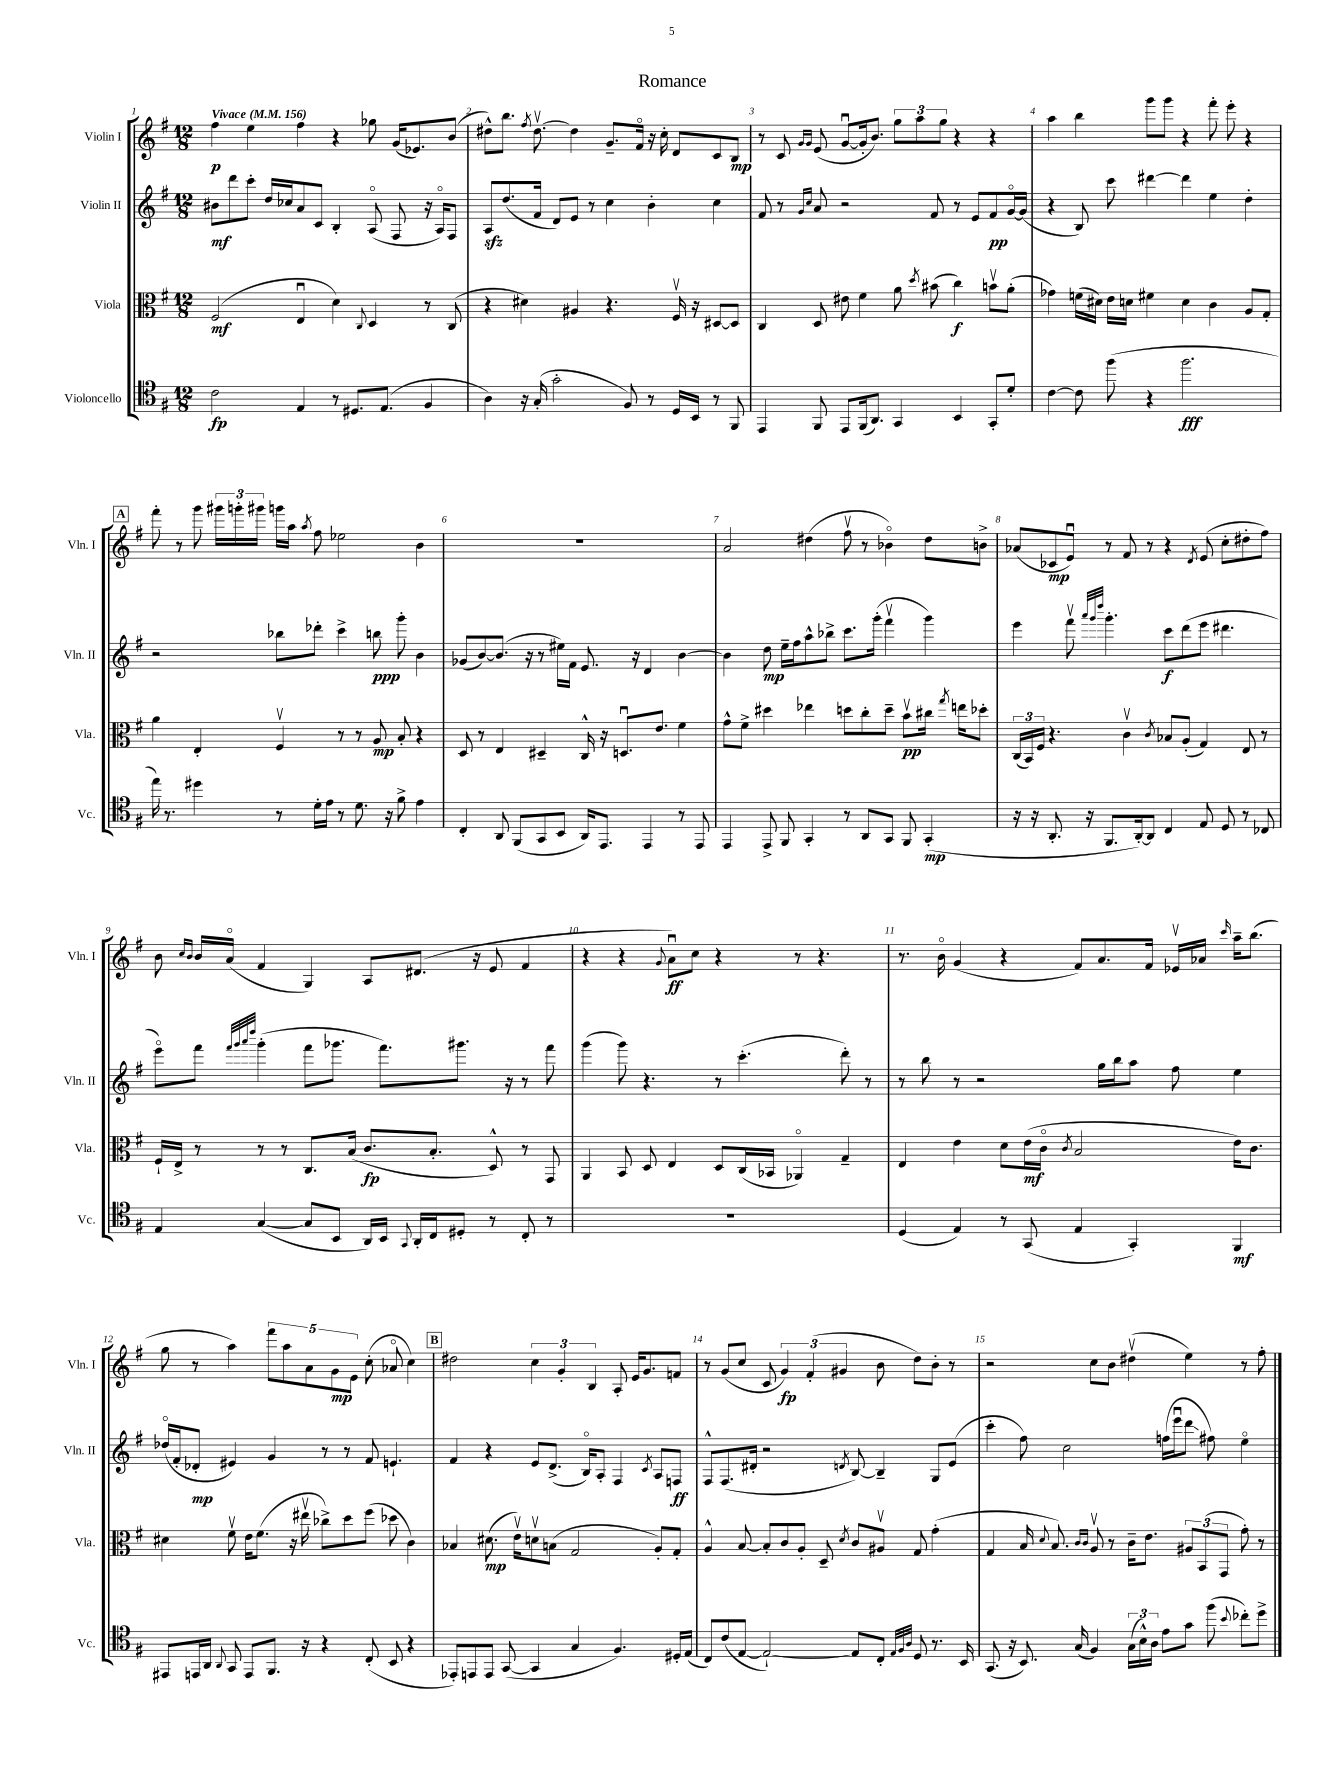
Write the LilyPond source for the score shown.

\header { title = "Romance" }
<<
\new StaffGroup <<
\new Staff = "s0" \with { instrumentName = "Violin I" shortInstrumentName = "Vln. I" } {
    \clef treble \key g \major \numericTimeSignature \time 12/8 \tempo "Vivace" 4 = 156
    \autoBeamOff fis''4\p e''4 fis''4 r4 ges''8 g'16[( ees'8.) b'8]( |
    dis''8[-^) b''8.] \acciaccatura { fis''8 } dis''8.~\upbow dis''4 g'8.[-- fis'16]\flageolet r16 c''16-. d'8[ c'8 b8]\mp |
    r8 c'8 \grace { g'16[ g'16] } e'8( g'8[~\downbow g'16-. b'8.]) \tuplet 3/2 { g''8[ a''8 g''8] } r4 r4 |
    a''4 b''4 g'''8[ g'''8] r4 fis'''8-. e'''8-. r4 |
    \mark \markup { \box "A" } fis'''8-. r8 g'''8 \tuplet 3/2 { gis'''16[ g'''16-. gis'''16] } g'''16[ a''16] \acciaccatura { a''8 } fis''8 ees''2 b'4 |
    R1. |
    a'2 dis''4( fis''8\upbow r8 bes'4\flageolet) dis''8[ b'8]-> |
    aes'8[( ces'8\mp e'8]\downbow) r8 fis'8 r8 r4 \acciaccatura { d'8 } e'8( c''8[-. dis''8-. fis''8]) |
    b'8 \grace { c''16[ b'16] } b'16[ a'16]\flageolet( fis'4 g4) a8[ dis'8.]( r16 e'8 fis'4 |
    r4 r4 \appoggiatura { g'8 } a'8[\downbow\ff) c''8] r4 r8 r4. |
    r8. b'16\flageolet g'4( r4 fis'8[) a'8. fis'16] ees'16[\upbow aes'16] \grace { c'''16 } a''16[-- b''8.]( |
    g''8 r8 a''4) \tuplet 5/4 { fis'''8[ a''8 a'8 g'8\mp e'8] } c''8-.( aes'8\flageolet c''4) |
    \mark \markup { \box "B" } dis''2 \tuplet 3/2 { c''4 g'4-. b4 } a8-. e'16[ g'8. f'8] |
    r8 g'8[( c''8] c'8 \tuplet 3/2 { g'4\fp) fis'4-.( gis'4 } b'8 d''8[) b'8]-. r8 |
    r2 c''8[ b'8] dis''4\upbow( e''4) r8 fis''8-. \bar "|." |
}
\new Staff = "s1" \with { instrumentName = "Violin II" shortInstrumentName = "Vln. II" } {
    \clef treble \key g \major \numericTimeSignature \time 12/8
    \autoBeamOff bis'8[\mf d'''8 c'''8]-. d''16[ ces''16 a'8 c'8] b4-. a8\flageolet( fis8 r16 a16[\flageolet) fis8] |
    a8[\sfz d''8.( fis'16] d'8[) e'8] r8 c''4 b'4-. c''4 |
    fis'8 r8 \grace { g'16[ c''16] } a'8 r2 fis'8 r8 e'8[ fis'8\pp g'16~\flageolet g'16]( |
    r4 b8) c'''8 dis'''4~ dis'''4 e''4 d''4-. |
    \mark \markup { \box "A" } r2 bes''8[ des'''8]-. c'''4-> b''8\ppp g'''8-. b'4 |
    ges'8[( b'8~) b'8.]( r16 r8 eis''16[) fis'16] e'8. r16 d'4 b'4~ |
    b'4 d''8\mp e''16[-- fis''16 a''8-^ bes''8]-> c'''8.[ g'''16]-.( fis'''4\upbow g'''4) |
    e'''4 fis'''8\upbow \grace { a'''32[ g'''32 d''''32] } g'''4.-. c'''8[\f d'''8( e'''8] dis'''4. |
    e'''8[\flageolet) fis'''8] \grace { fis'''32[ g'''32 a'''32 d''''32] } g'''4-.( fis'''8[ ges'''8.] fis'''8.[) gis'''8.] r16 r8 fis'''8 |
    g'''4( g'''8) r4. r8 c'''4.-.( d'''8-.) r8 |
    r8 b''8 r8 r2 g''16[ b''16 a''8] fis''8 e''4 |
    des''16[\flageolet( fis'16-. des'8]-.\mp eis'4) g'4 r8 r8 fis'8 e'4.-! |
    \mark \markup { \box "B" } fis'4 r4 e'8[ d'8.]->( b16[\flageolet) a8]-. fis4 \acciaccatura { c'8 } a8[ f8]\ff |
    fis8[-^ fis8.( dis'16]-. r2 \acciaccatura { d'8 } b8~) b4-- g8[ e'8]( |
    c'''4-. fis''8) c''2 f''16[( e'''16\downbow d'''8]\glissando fis''8) e''4\flageolet \bar "|." |
}
\new Staff = "s2" \with { instrumentName = "Viola" shortInstrumentName = "Vla." } {
    \clef alto \key g \major \numericTimeSignature \time 12/8
    \autoBeamOff fis2\mf( e4\downbow d'4) \appoggiatura { c8 } d4 r8 c8( |
    r4 dis'4) ais4 r4. fis16\upbow r16 dis8[~ dis8] |
    c4 d8 eis'8 fis'4 a'8 \acciaccatura { d''8 } bis'8( c''4\f) b'8[\upbow a'8]-.( |
    ges'4) f'16[( dis'16]) e'16[ d'16] fis'4 d'4 c'4 a8[ g8]-. |
    \mark \markup { \box "A" } a'4 e4-. fis4\upbow r8 r8 a8\mp b8-. r4 |
    d8 r8 e4 dis4-- c16-^ r16 d8.[\downbow e'8.] fis'4 |
    g'8[-^ fis'8]-> dis''4 ees''4 d''8[ c''8-. d''8]-- b'8[\upbow\pp cis''16] \acciaccatura { g''8 } e''16[ des''8]-. |
    \tuplet 3/2 { c16[( b,16) fis16] } r4. c'4\upbow \acciaccatura { c'8 } bes8[ a8]-.( g4) e8 r8 |
    fis16[-! e16]-> r8 r8 r8 c8.[ b16]( c'8.[\fp b8.]-. d8-^) r8 g,8 |
    a,4 b,8 d8 e4 d8[ c16( bes,16] aes,4\flageolet) g4-- |
    e4 e'4 d'8[ e'16\mf( c'16]\flageolet \acciaccatura { c'8 } b2 e'16[) c'8.] |
    dis'4 fis'8\upbow e'16[ fis'8.]( r16 eis''16\upbow ces''8[->) d''8 fis''8]( des''8 c'4) |
    \mark \markup { \box "B" } bes4 dis'8.\mp( e'16[\upbow) d'8\upbow b8]( g2 a8[-.) g8]-. |
    a4-^ b8~ b8[-. c'8 a8]-. d8-- \acciaccatura { d'8 } c'8[ ais8]\upbow g8 g'4-.( |
    g4 b16 \appoggiatura { d'8 } b8.) \grace { c'16[ c'16] } a8\upbow r8 c'16[-- e'8.] \tuplet 3/2 { ais8[ b,8( g,8] } g'8-.) r8 \bar "|." |
}
\new Staff = "s3" \with { instrumentName = "Violoncello" shortInstrumentName = "Vc." } {
    \clef tenor \key g \major \numericTimeSignature \time 12/8
    \autoBeamOff c'2\fp e4 r8 dis8.[ e8.]( fis4 |
    a4) r16 g16-.( g'2-. fis8) r8 d16[ b,16] r8 fis,8 |
    e,4 fis,8 e,8[ fis,16( a,8.]) g,4 b,4 g,8[-. d'8]-. |
    c'4~ c'8 fis''8( r4 fis''2.\fff |
    \mark \markup { \box "A" } e''16) r8. dis''4 r8 d'16[-. e'16] r8 d'8. r16 fis'8-> e'4 |
    c4-. a,8 fis,8[( g,8 b,8] a,16[) e,8.] e,4 r8 e,8 |
    e,4 e,8-> fis,8 g,4-. r8 a,8[ g,8] fis,8 g,4-.\mp( |
    r16 r16 a,8.-. r16 fis,8.[ a,16~-.) a,8] c4 e8 d8 r8 ces8 |
    e4 g4~( g8[ b,8] a,16[) b,16] \appoggiatura { g,8 } a,16[-. c16 dis8]-. r8 c8-. r8 |
    R1. |
    d4( e4) r8 g,8( e4 g,4-.) fis,4\mf |
    eis,8[ e,16 a,16] \appoggiatura { a,8 } g,8 e,8[ fis,8.] r16 r4 c8-.( b,8 r4 |
    \mark \markup { \box "B" } ees,8[-.) e,8 e,8] g,8~( g,4 g4 fis4.) dis16[-. e16]( |
    c8[) c'8( e8]~ e2~-!) e8[ c8]-. \grace { e32[ fis32 a32] } d8 r8. b,16 |
    g,8.( r16 b,8.) g16( fis4) \tuplet 3/2 { g16[( b16-^) a16] } e'8[ g'8] fis''8( \appoggiatura { b'8 } ces''8[-.) d''8]-> \bar "|." |
}
>>
>>
\layout { \context { \Score \override BarNumber.break-visibility = ##(#f #t #t) barNumberVisibility = #all-bar-numbers-visible } }
